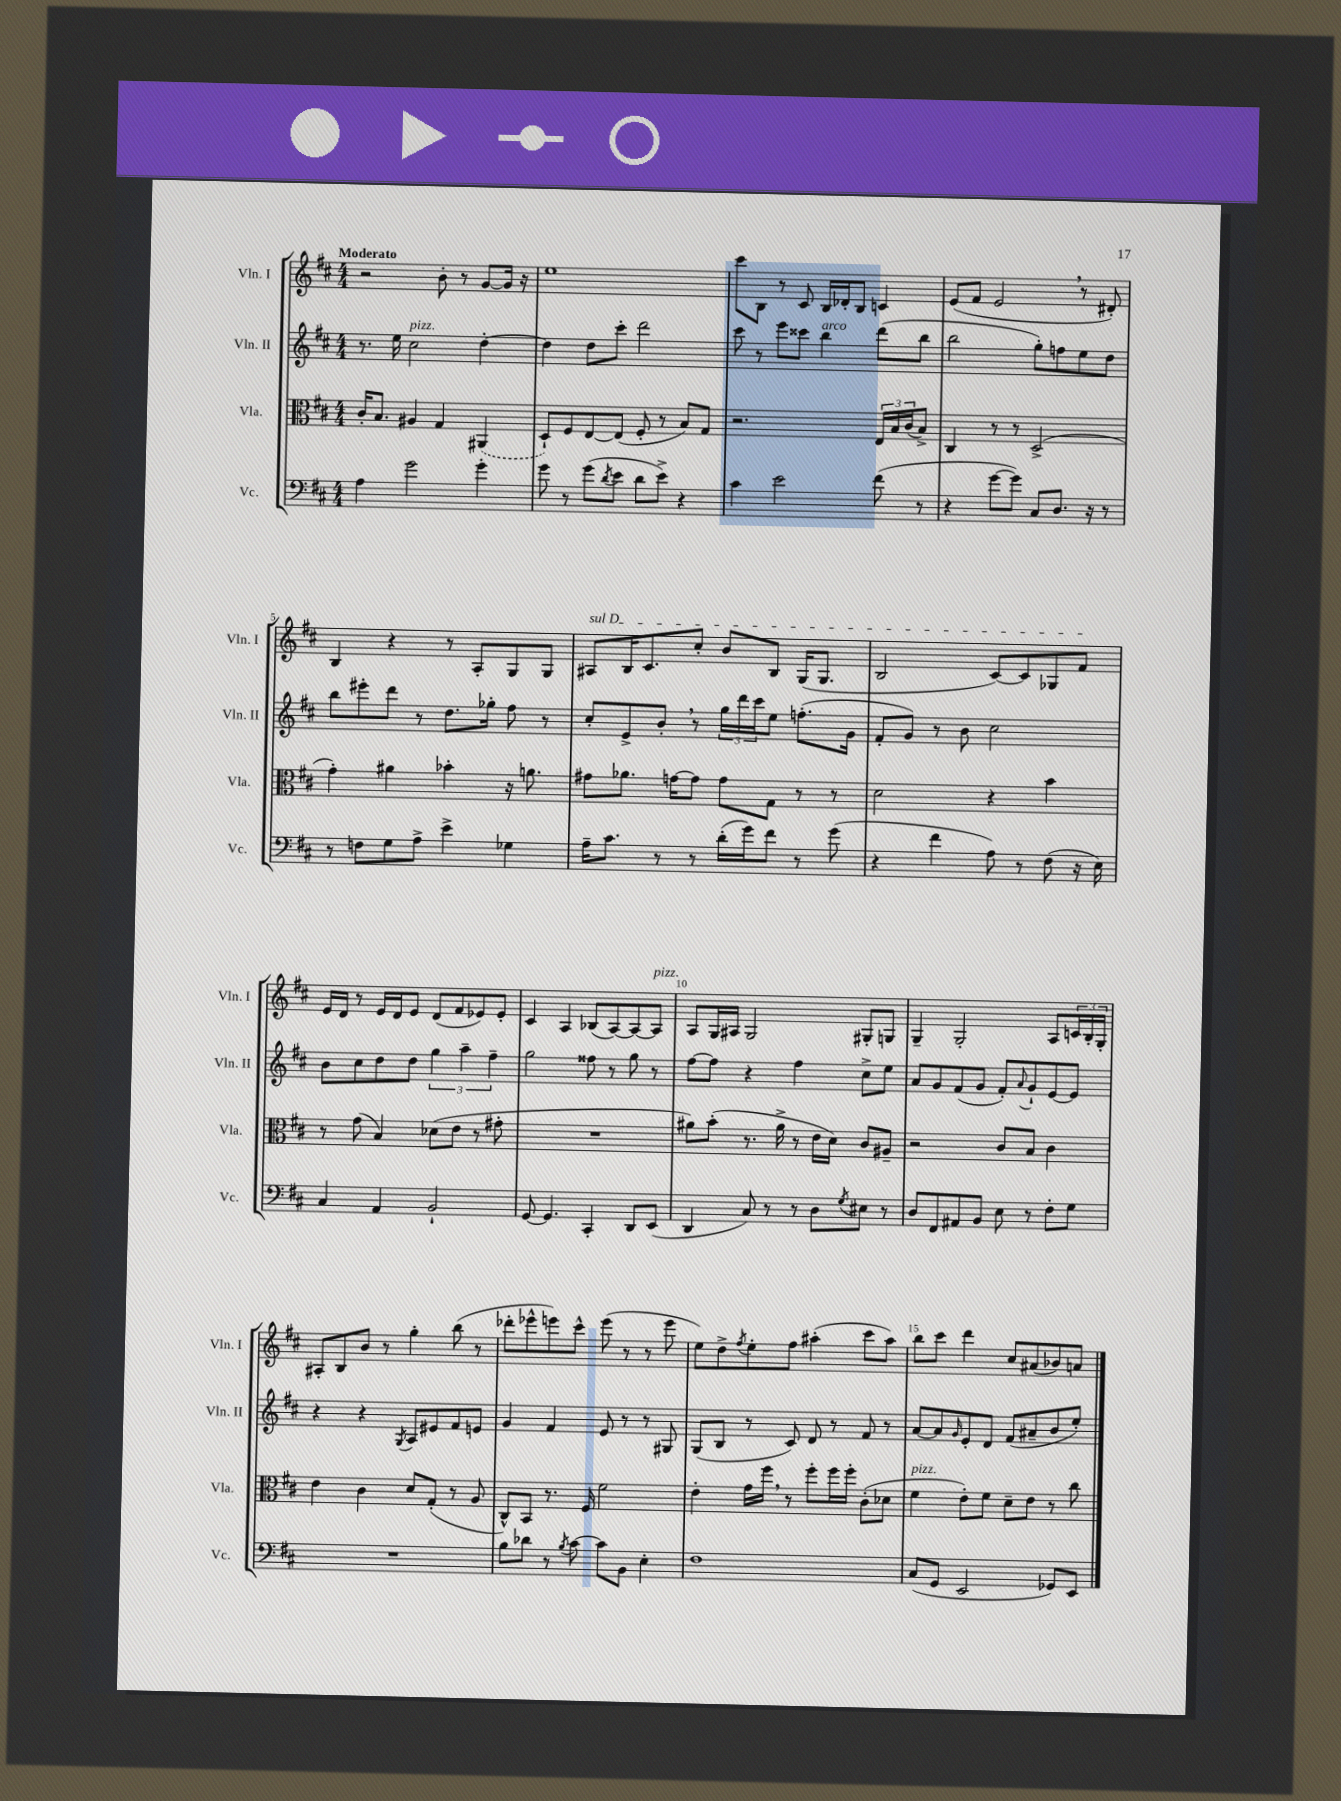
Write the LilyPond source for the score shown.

<<
\new StaffGroup <<
\new Staff = "s0" \with { instrumentName = "Vln. I" shortInstrumentName = "Vln. I" } {
    \clef treble \key d \major \numericTimeSignature \time 4/4 \tempo "Moderato"
    r2 b'8-. r8 g'8~ g'16 r16 |
    e''1 |
    cis'''8 b8 r8 cis'8 b16 des'16-. b8 c'4 |
    e'8( fis'8 e'2 \breathe r8 dis'8-.) |
    b4 r4 r8 a8-. g8 g8 |
    \once \override TextSpanner.bound-details.left.text = \markup { \italic "sul D" } ais8\startTextSpan b16 cis'8. cis''8-. b'8 b8 g16( g8. |
    b2 cis'8~) cis'8 ges8 fis'8\stopTextSpan |
    e'16 d'16 r8 e'16 d'16 e'8 d'8( fis'8 ees'8) ees'8-. |
    cis'4 a4 bes8( a8~) a8~ a8^\markup { \italic "pizz." } |
    a8 g16 ais16 g2 gis8-. g8 |
    g4-- g2-. a8 \tuplet 3/2 { c'16 b16-. g16-. } |
    ais8-. b8 b'8 r8 g''4-. b''8( r8 |
    des'''8-. ees'''8-^ e'''8) cis'''8-^ e'''8( r8 r8 e'''8 |
    e''8) d''8-> \acciaccatura { fis''8 } e''8-. fis''8 ais''4-.( cis'''8 ais''8) |
    b''8 cis'''8 d'''4 cis''8 ais'8( bes'8) a'8 \bar "|." |
}
\new Staff = "s1" \with { instrumentName = "Vln. II" shortInstrumentName = "Vln. II" } {
    \clef treble \key d \major \numericTimeSignature \time 4/4
    r8. e''16 cis''2^\markup { \italic "pizz." } d''4~-. |
    d''4 d''8 cis'''8-. d'''2 |
    cis'''8 r8 e'''8 cisis'''8 b''4^\markup { \italic "arco" } d'''8( b''8 |
    b''2 g''8-.) f''8 e''8 d''8 |
    b''8 eis'''8-. d'''8 r8 d''8. ges''16-. fis''8 r8 |
    cis''8-. e'8-> b'8-. \breathe r8 \tuplet 3/2 { g''16 d'''16 cis'''16 } e''8 f''8.-.( g'16 |
    fis'8-. g'8) r8 b'8 cis''2 |
    b'8 cis''8 d''8 d''8 \tuplet 3/2 { g''4 a''4-- fis''4-- } |
    g''2 fisis''8 r8 g''8 r8 |
    fis''8~ fis''8 r4 fis''4 cis''8-> e''8 |
    a'8 g'8 fis'8( g'8 fis'8-.) \appoggiatura { a'8 } g'8-! e'8~ e'8 |
    r4 r4 \acciaccatura { g8 } a8 eis'8 fis'8 e'8 |
    g'4 fis'4 e'8 r8 r8 gis8 |
    g8( b8 r8 cis'8) d'8 r8 fis'8 r8 |
    a'8~ a'8 \grace { g'16 } e'8-. d'8 fis'8( ais'8-- b'8 e''8-.) \bar "|." |
}
\new Staff = "s2" \with { instrumentName = "Vla." shortInstrumentName = "Vla." } {
    \clef alto \key d \major \numericTimeSignature \time 4/4
    cis'16-. b8. ais4 g4 \once \slurDashed ais,4( |
    d8-!) fis8 e8~ e8( fis8-. r8 b8) g8 |
    r2. \tuplet 3/2 { e16 b16 cis'16( } b8->) |
    cis4 r8 r8 d2->( |
    g'4-.) ais'4 bes'4-. r16 a'8. |
    gis'8 aes'8. g'16~ g'8 g'8 g8 r8 r8 |
    d'2 r4 b'4 |
    r8 g'8( b4) des'8( e'8 r8 gis'8-. |
    R1 |
    ais'8) b'8-.( r8. ais'16-> r8 e'16 d'16) cis'8 ais8-- |
    r2 cis'8 b8 cis'4 |
    e'4 cis'4 d'8 g8-.( r8 a8 |
    cis8-^) b,8 r8. fis16 fis'2 |
    e'4-. g'16 fis''16 \breathe r8 fis''8-. fis''16 fis''16-. cis'8-.( des'8 |
    fis'4^\markup { \italic "pizz." } e'8-.) fis'8 d'8-- e'8 r8 cis''8 \bar "|." |
}
\new Staff = "s3" \with { instrumentName = "Vc." shortInstrumentName = "Vc." } {
    \clef bass \key d \major \numericTimeSignature \time 4/4
    a4 g'2 g'4-. |
    g'8 r8 g'8( \acciaccatura { d'8 } e'8 d'8 e'8->) r4 |
    cis'4 e'2 fis'8( r8 |
    r4 g'8~ g'8) cis8 d8. r16 r8 |
    r8 f8 g8 a8-> e'4-> ges4 |
    a16-- cis'8. r8 r8 d'16-.( g'16) fis'8 r8 g'8( |
    r4 fis'4 a8) r8 fis8( r16 e16) |
    cis4 a,4 b,2-! |
    g,8~ g,4. cis,4-. d,8 e,8( |
    d,4 cis8) r8 r8 d8 \acciaccatura { g8 } eis8 r8 |
    d8 fis,8 ais,8 b,8 e8 r8 fis8-. g8 |
    R1 |
    b8 des'8 r8 \acciaccatura { b8 } cis'8~ cis'8 b,8 e4-. |
    fis1 |
    cis8( g,8 e,2 ges,8) e,8 \bar "|." |
}
>>
>>
\layout { \context { \Score \override BarNumber.break-visibility = ##(#f #t #t) barNumberVisibility = #(every-nth-bar-number-visible 5) } }
